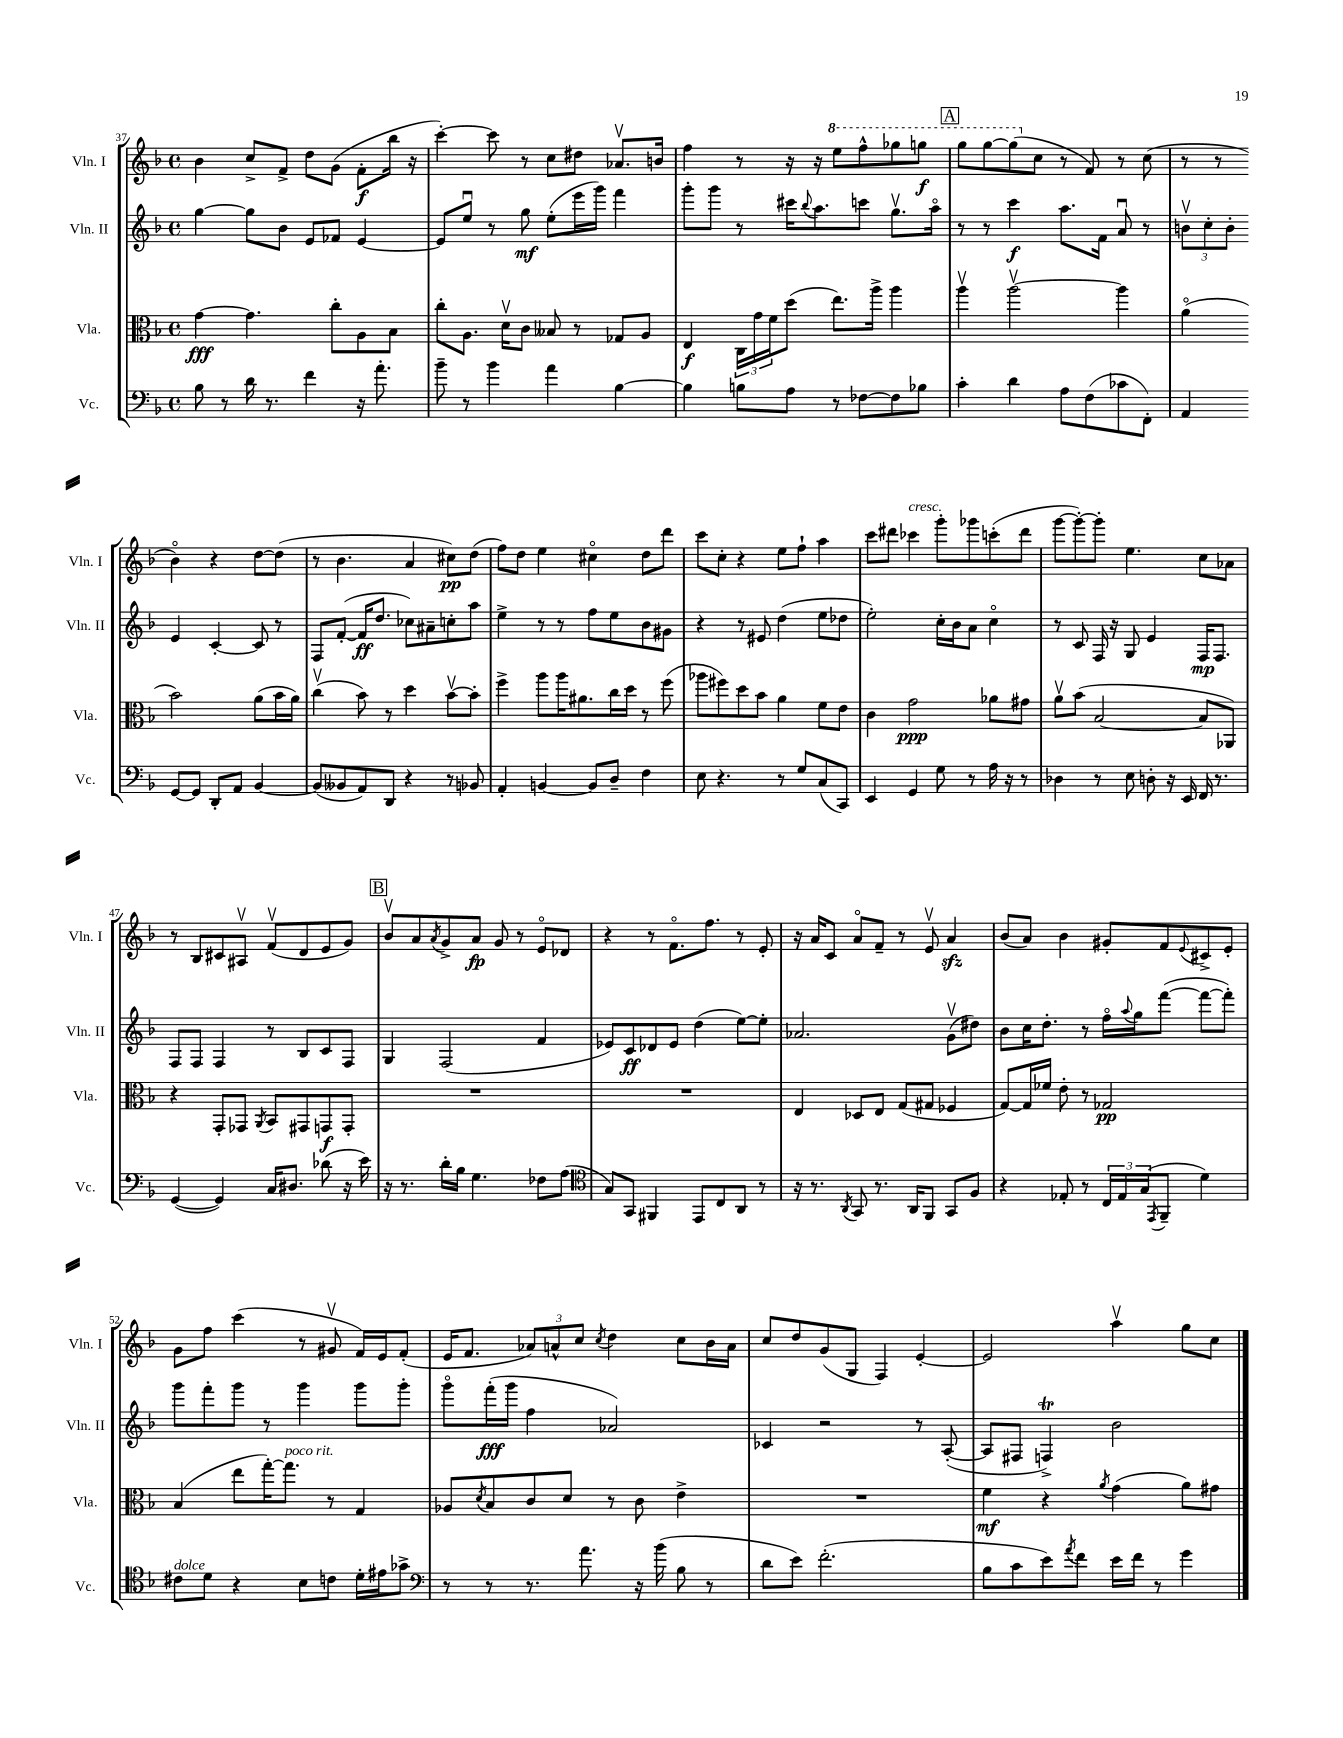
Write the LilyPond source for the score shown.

<<
\new StaffGroup <<
\new Staff = "s0" \with { instrumentName = "Vln. I" shortInstrumentName = "Vln. I" } {
    \clef treble \key f \major \defaultTimeSignature \time 4/4
    bes'4 c''8-> f'8-> d''8 g'8( f'8-.\f bes''16 r16 |
    c'''4~-.) c'''8 r8 c''8 dis''8 aes'8.\upbow b'16 |
    f''4 r8 r16 r16 \ottava #1 e'''8 f'''8-^ ges'''8 g'''8\f |
    \mark \markup { \box "A" } g'''8 g'''8~ g'''8( \ottava #0 c''8 r8 f'8) r8 c''8( |
    r8 r8 bes'4\flageolet) r4 d''8~ d''8( |
    r8 bes'4. a'4 cis''8\pp) d''8( |
    f''8) d''8 e''4 cis''4\flageolet d''8 d'''8 |
    c'''8 c''8-. r4 e''8 f''8-! a''4 |
    c'''8 dis'''8 ces'''4^\markup { \italic "cresc." } g'''8-. ges'''8 c'''8-.( dis'''8 |
    g'''8~ g'''8~-.) g'''8-. e''4. c''8 aes'8 |
    r8 bes8 cis'8 ais8\upbow f'8\upbow( d'8 e'8 g'8) |
    \mark \markup { \box "B" } bes'8\upbow a'8 \acciaccatura { a'8 } g'8-> a'8\fp g'8 r8 e'8\flageolet des'8 |
    r4 r8 f'8.\flageolet f''8. r8 e'8-. |
    r16 a'16 c'8 a'8\flageolet f'8-- r8 e'8\upbow a'4\sfz |
    bes'8( a'8) bes'4 gis'8-. f'8 \appoggiatura { e'8 } cis'8-> e'8-. |
    g'8 f''8 c'''4( r8 gis'8\upbow f'16) e'16 f'8-.( |
    e'16 f'8. \tuplet 3/2 { aes'8) a'8-^ c''8 } \acciaccatura { c''8 } d''4 c''8 bes'16 a'16 |
    c''8 d''8 g'8( g8 f4) e'4~-. |
    e'2 a''4\upbow g''8 c''8 \bar "|." |
}
\new Staff = "s1" \with { instrumentName = "Vln. II" shortInstrumentName = "Vln. II" } {
    \clef treble \key f \major \defaultTimeSignature \time 4/4
    g''4~ g''8 bes'8 e'8 fes'8 e'4~ |
    e'8 e''8\downbow r8 g''8\mf e''8-.( e'''16 g'''16) f'''4 |
    g'''8-. g'''8 r8 cis'''16 \appoggiatura { bes''8 } a''8. c'''8 g''8.\upbow a''16\flageolet |
    \mark \markup { \box "A" } r8 r8 c'''4\f a''8. f'16 a'8\downbow r8 |
    \tuplet 3/2 { b'8\upbow c''8-. b'8-. } e'4 c'4~-. c'8 r8 |
    f8 f'8~-.( f'16\ff d''8. ces''8) ais'8-- c''8-. a''8 |
    e''4-> r8 r8 f''8 e''8 bes'8 gis'8 |
    r4 r8 eis'8 d''4( e''8 des''8 |
    e''2-.) c''16-. bes'16 a'8 c''4\flageolet |
    r8 c'8 f16 r16 g8 e'4 f16\mp f8. |
    f8 f8 f4 r8 bes8 c'8 f8 |
    \mark \markup { \box "B" } g4 f2( f'4 |
    ees'8) c'8\ff des'8 ees'8 d''4( e''8~) e''8-. |
    aes'2. g'8\upbow( dis''8) |
    bes'8 c''16 d''8.-. r8 f''16\flageolet \appoggiatura { a''8 } g''16 f'''8~( f'''8~ f'''8-.) |
    g'''8 f'''8-. g'''8 r8 g'''4 g'''8 g'''8-. |
    g'''8\flageolet f'''16-.\fff( g'''16 f''4 aes'2) |
    ces'4 r2 r8 a8~-.( |
    a8 fis8 f4->\trill) bes'2 \bar "|." |
}
\new Staff = "s2" \with { instrumentName = "Vla." shortInstrumentName = "Vla." } {
    \clef alto \key f \major \defaultTimeSignature \time 4/4
    g'4~\fff g'4. c''8-. a8 bes8 |
    c''8-. a8. d'16\upbow c'8 beses8 r8 ges8 a8 |
    e4\f \tuplet 3/2 { c16 g'16 f'16 } d''8( e''8.) a''16-> a''4 |
    \mark \markup { \box "A" } a''4\upbow a''2~\upbow a''4 |
    a'4\flageolet( bes'2) a'8( bes'16 a'16) |
    c''4\upbow( bes'8) r8 d''4 bes'8~\upbow bes'8-. |
    f''4-> a''8 a''16 ais'8. c''16 d''16 r8 f''8( |
    aes''8 fis''8) d''8 bes'8 a'4 f'8 e'8 |
    c'4 g'2\ppp aes'8 gis'8 |
    a'8\upbow bes'8( bes2~ bes8 aes,8) |
    r4 g,8-. ges,8 \acciaccatura { a,8 } bes,8 gis,8 g,8\f g,8-. |
    \mark \markup { \box "B" } R1 |
    R1 |
    e4 des8 e8 g8( gis8 fes4 |
    g8~) g16 fes'16 e'8-. r8 ges2\pp |
    bes4( e''8 g''16~-.) g''8.^\markup { \italic "poco rit." } r8 g4 |
    aes8 \acciaccatura { d'8 } bes8 c'8 d'8 r8 c'8 e'4-> |
    R1 |
    f'4\mf r4 \acciaccatura { a'8 } g'4( a'8) gis'8 \bar "|." |
}
\new Staff = "s3" \with { instrumentName = "Vc." shortInstrumentName = "Vc." } {
    \clef bass \key f \major \defaultTimeSignature \time 4/4
    bes8 r8 d'16 r8. f'4 r16 a'8.-. |
    bes'8-- r8 bes'4 a'4 bes4~ |
    bes4 b8 a8 r8 fes8~ fes8 bes8 |
    \mark \markup { \box "A" } c'4-. d'4 a8 f8( ces'8 f,8-.) |
    a,4 g,8~ g,8 d,8-. a,8 bes,4~ |
    bes,8( beses,8 a,8) d,8 r4 r8 bes,8 |
    a,4-. b,4~ b,8 d8-- f4 |
    e8 r4. r8 g8 c8( c,8) |
    e,4 g,4 g8 r8 a16 r16 r8 |
    des4 r8 e8 d8-. r16 e,16 f,16 r8. |
    g,4~( g,4) c16 dis8. des'8( r16 e'16) |
    \mark \markup { \box "B" } r16 r8. d'16-. bes16 g4. fes8 a8( |
    \clef tenor g8) g,8 fis,4 e,8 c8 a,8 r8 |
    r16 r8. \acciaccatura { a,8 } g,8 r8. a,16 f,8 g,8 f8 |
    r4 ees8-. r8 \tuplet 3/2 { c16 ees16 g16( } \acciaccatura { e,8 } f,8-- d'4) |
    cis'8^\markup { \italic "dolce" } d'8 r4 bes8 c'8 d'16-. eis'16 ges'8-> |
    \clef bass r8 r8 r8. a'8. r16 bes'16( bes8 r8 |
    d'8 e'8) f'2.-.( |
    bes8 c'8 e'8) \acciaccatura { a'8 } f'8 e'16 f'16 r8 g'4 \bar "|." |
}
>>
>>
\layout { \context { \Score currentBarNumber = #37 } }
